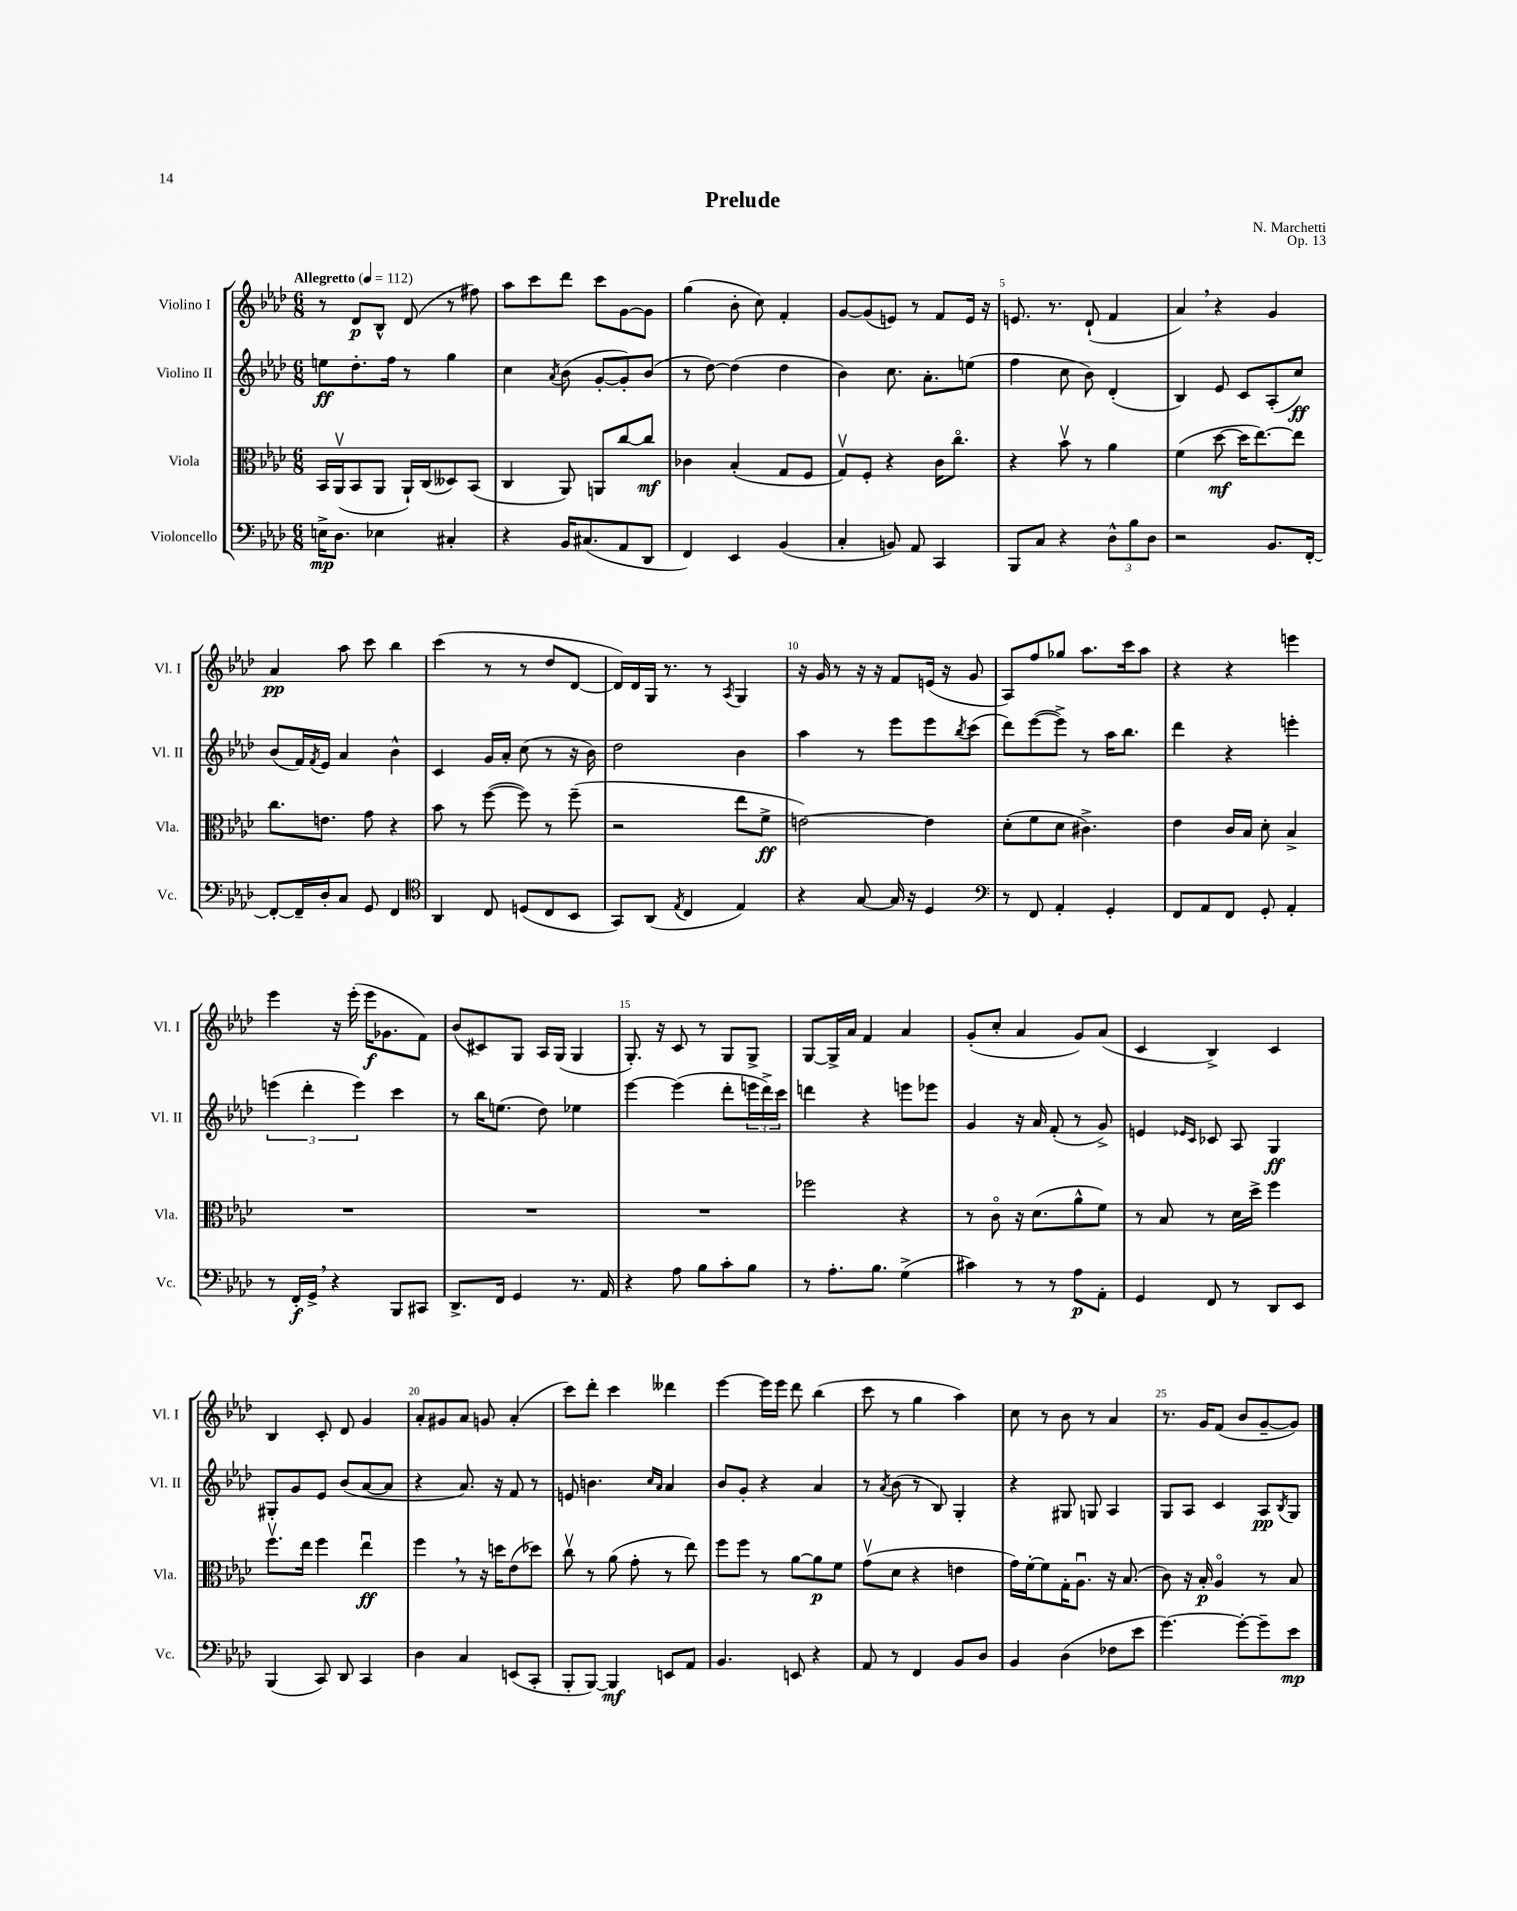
\header { title = "Prelude" composer = "N. Marchetti" opus = "Op. 13" }
<<
\new StaffGroup <<
\new Staff = "s0" \with { instrumentName = "Violino I" shortInstrumentName = "Vl. I" } {
    \clef treble \key aes \major \numericTimeSignature \time 6/8 \tempo "Allegretto" 4 = 112
    r8 des'8\p bes8-^ des'8( r8 fis''8) |
    aes''8 c'''8 des'''8 c'''8 g'8~ g'8 |
    g''4( bes'8-. c''8) f'4-. |
    g'8~ g'8( e'8) r8 f'8 e'16 r16 |
    e'8. r8. des'8-!( f'4 |
    aes'4) \breathe r4 g'4 |
    aes'4\pp aes''8 c'''8 bes''4 |
    c'''4( r8 r8 des''8 des'8~ |
    des'16) des'16 g16 r8. r8 \acciaccatura { aes8 } g4 |
    r16 g'16 r8 r16 r16 f'8 e'16( r16 g'8 |
    aes8) f''8 ges''8 aes''8. c'''16 aes''8 |
    r4 r4 e'''4 |
    ees'''4 r16 ees'''16-.( ees'''16\f ges'8. f'8) |
    bes'8( cis'8) g8 aes16 g16( g4 |
    g8.-.) r16 c'8 r8 g8 g8-> |
    g8~ g16-> aes'16 f'4 aes'4 |
    g'8-.( c''8-. aes'4 g'8) aes'8( |
    c'4 bes4->) c'4 |
    bes4 c'8-. des'8 g'4 |
    aes'8-. gis'8 aes'8 g'8 aes'4-.( |
    c'''8) des'''8-. c'''4 deses'''4 |
    ees'''4~ ees'''16 ees'''16 des'''8 bes''4( |
    c'''8 r8 g''4 aes''4) |
    c''8 r8 bes'8 r8 aes'4 |
    r8. g'16 f'8( bes'8 g'8~-- g'8) \bar "|." |
}
\new Staff = "s1" \with { instrumentName = "Violino II" shortInstrumentName = "Vl. II" } {
    \clef treble \key aes \major \numericTimeSignature \time 6/8
    e''8\ff des''8.-. f''16 r8 g''4 |
    c''4 \acciaccatura { aes'8 } bes'8( g'8~-. g'8-.) bes'8( |
    r8 des''8~) des''4( des''4 |
    bes'4) c''8. aes'8.-. e''8( |
    f''4 c''8 bes'8) des'4-.( |
    bes4) ees'8 c'8 aes8-.( c''8\ff) |
    bes'8( f'16) \acciaccatura { f'8 } ees'16 aes'4 bes'4-^ |
    c'4 g'16 aes'16-. c''8( r8 r16 bes'16) |
    des''2 bes'4 |
    aes''4 r8 ees'''8 ees'''8 \acciaccatura { bes''8 } c'''8( |
    des'''8) ees'''8~( ees'''8->) r8 aes''16 bes''8. |
    des'''4 r4 e'''4-. |
    \tuplet 3/2 { e'''4( des'''4-. e'''4) } c'''4 |
    r8 bes''16 e''8.( des''8) ees''4 |
    ees'''4~ ees'''4( des'''8-. \tuplet 3/2 { e'''16 des'''16->) c'''16 } |
    d'''4 r4 e'''8 ees'''8 |
    g'4 r16 aes'16 f'8-.( r8 g'8->) |
    e'4 \grace { ees'16 c'16 } ces'8 aes8 g4\ff |
    gis8-. g'8 ees'8 bes'8( aes'8~ aes'8 |
    r4 aes'8.) r16 f'8 r8 |
    e'8 b'4. \grace { c''16 aes'16 } aes'4 |
    bes'8 g'8-. r4 aes'4 |
    r8 \acciaccatura { aes'8 } bes'8( r8 bes8) g4-. |
    r4 gis8 g8 aes4 |
    g8 aes8 c'4 aes8\pp \acciaccatura { bes8 } g8 \bar "|." |
}
\new Staff = "s2" \with { instrumentName = "Viola" shortInstrumentName = "Vla." } {
    \clef alto \key aes \major \numericTimeSignature \time 6/8
    bes,16 aes,16\upbow( bes,8 aes,8 aes,16-!) c16( deses8) bes,8( |
    c4 aes,8) a,8 c''8~ c''8\mf |
    ces'4 bes4-.( g8 f8 |
    g8\upbow) f8-. r4 c'16 c''8.\flageolet |
    r4 bes'8\upbow r8 aes'4 |
    f'4( des''8~\mf des''16 ees''8.~) ees''8 |
    c''8. e'8. g'8 r4 |
    bes'8 r8 f''8~( f''8) r8 f''8--( |
    r2 ees''8 f'8->\ff |
    e'2~) e'4 |
    des'8-.( f'8 des'8 cis'4.->) |
    ees'4 c'16 bes16 des'8-. bes4-> |
    R2. |
    R2. |
    R2. |
    fes''2 r4 |
    r8 c'8\flageolet r16 des'8.( aes'8-^ f'8) |
    r8 bes8 r8 des'16 des''16-> f''4 |
    f''8.\upbow ees''16 f''4 ees''4\downbow\ff |
    f''4 \breathe r8 r16 d''16 ees'8( des''8) |
    c''8\upbow r8 aes'8( g'8-. r8 ees''8) |
    f''8 f''8 r8 aes'8~ aes'8\p f'8 |
    g'8\upbow( des'8 r4 e'4 |
    g'16) f'16~-. f'8 g16-. aes8.\downbow r16 bes8.( |
    c'8) r16 bes16-.\p aes4\flageolet r8 bes8 \bar "|." |
}
\new Staff = "s3" \with { instrumentName = "Violoncello" shortInstrumentName = "Vc." } {
    \clef bass \key aes \major \numericTimeSignature \time 6/8
    e16->\mp des8. ees4 cis4-. |
    r4 bes,16 cis8.( aes,8 des,8 |
    f,4) ees,4 bes,4( |
    c4-. b,8) aes,8 c,4 |
    bes,,8 c8 r4 \tuplet 3/2 { des8-^ bes8 des8 } |
    r2 bes,8. f,16~-. |
    f,8~-. f,16-- des16-. c8 g,8 f,4 |
    \clef tenor aes,4 c8 d8( c8 bes,8 |
    g,8) aes,8( \acciaccatura { ees8 } c4 ees4) |
    r4 g8~ g16 r16 des4 |
    \clef bass r8 f,8 aes,4-. g,4-. |
    f,8 aes,8 f,8 g,8-. aes,4-. |
    r8 f,16-.\f g,16-> \breathe r4 bes,,8 cis,8 |
    des,8.-> f,16 g,4 r8. aes,16 |
    r4 aes8 bes8 c'8-. bes8 |
    r8 aes8.-. bes8. g4->( |
    cis'4) r8 r8 aes8\p aes,8-. |
    g,4 f,8 r8 des,8 ees,8 |
    bes,,4( c,8) des,8 c,4 |
    des4 c4 e,8( c,8-. |
    bes,,8-. bes,,8~) bes,,4\mf e,8 aes,8 |
    bes,4. e,8 r4 |
    aes,8 r8 f,4 bes,8 des8 |
    bes,4 des4( fes8 ees'8 |
    g'4.~) g'8~-. g'8-- ees'8\mp \bar "|." |
}
>>
>>
\layout { \context { \Score \override BarNumber.break-visibility = ##(#f #t #t) barNumberVisibility = #(every-nth-bar-number-visible 5) } }
